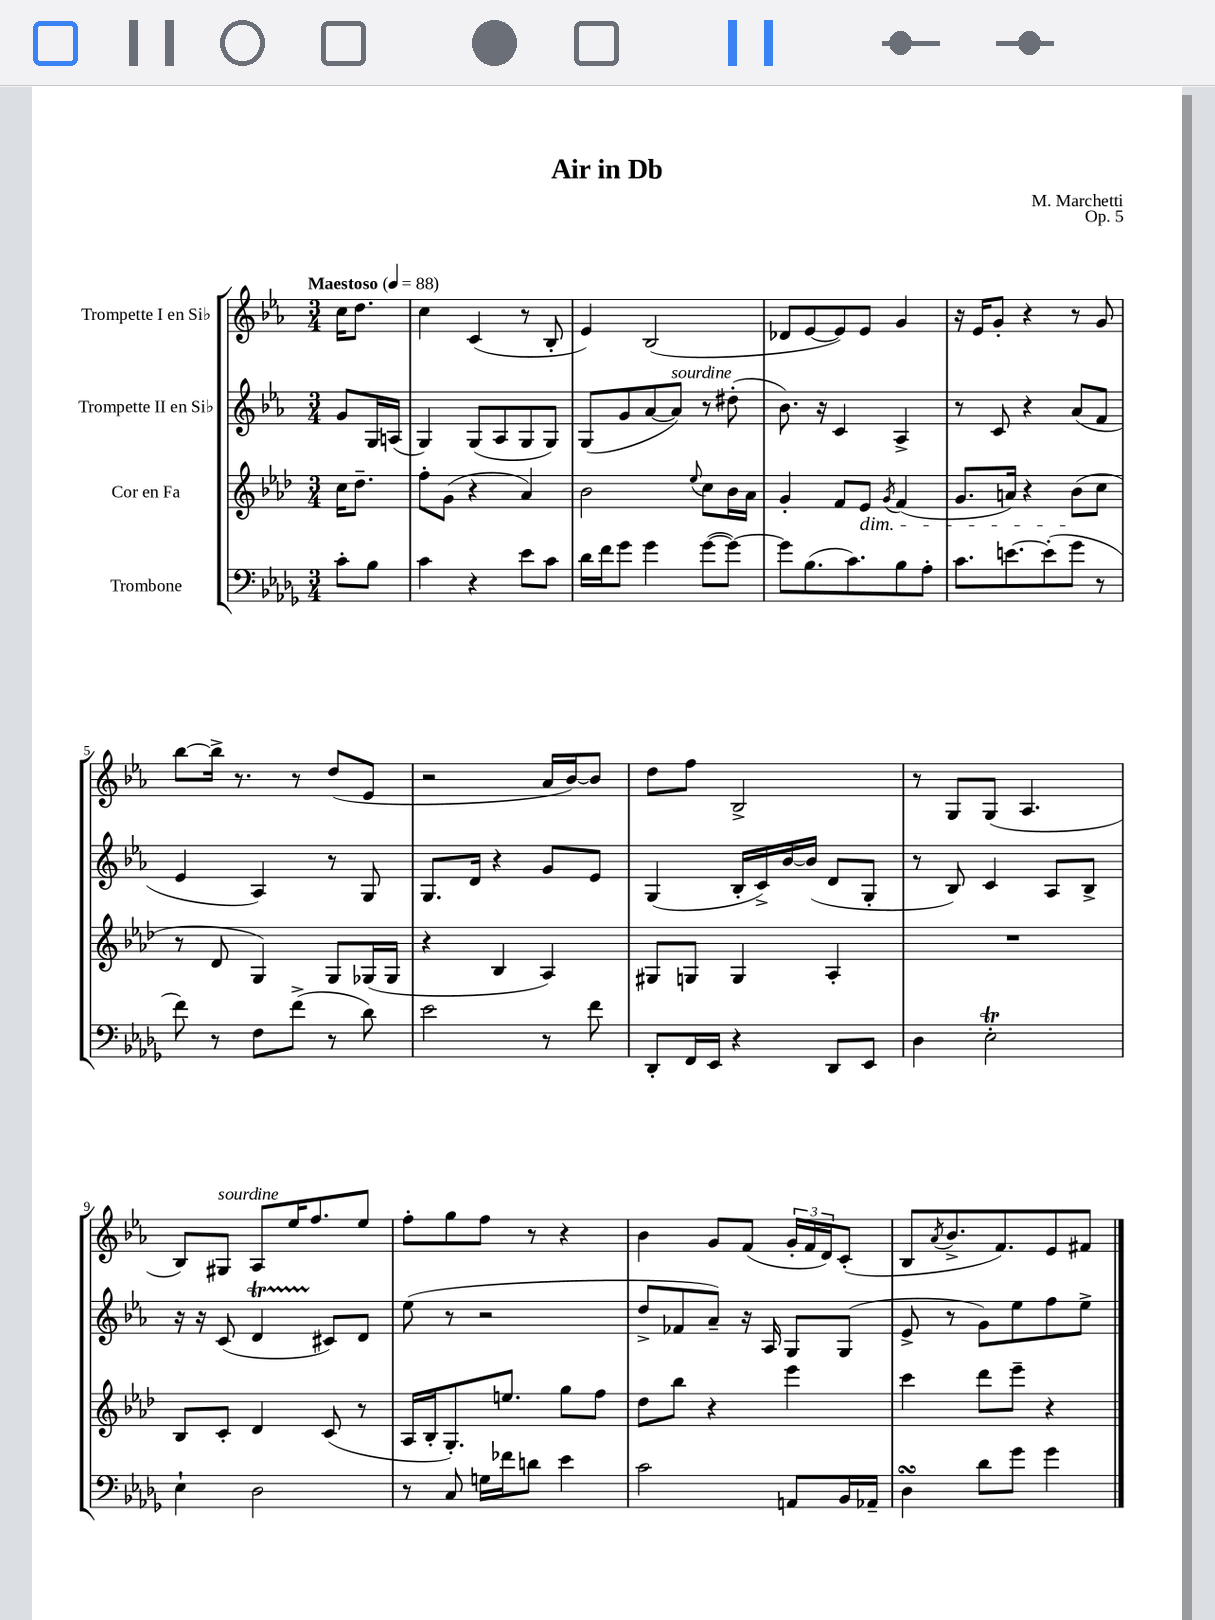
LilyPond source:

\header { title = "Air in Db" composer = "M. Marchetti" opus = "Op. 5" }
<<
\new StaffGroup <<
\new Staff = "s0" \with { instrumentName = "Trompette I en Sib" } {
    \clef treble \key ees \major \numericTimeSignature \time 3/4 \partial 4 \tempo "Maestoso" 4 = 88
    c''16 d''8. |
    c''4 c'4( r8 bes8-. |
    ees'4) bes2( |
    des'8 ees'8~ ees'8) ees'8 g'4 |
    r16 ees'16 g'8-. r4 r8 g'8 |
    bes''8~ bes''16-> r8. r8 d''8( ees'8 |
    r2 aes'16 bes'16~) bes'8 |
    d''8 f''8 bes2-> |
    r8 g8 g8( aes4. |
    bes8) gis8^\markup { \italic "sourdine" } aes8 ees''16 f''8. ees''8 |
    f''8-. g''8 f''8 r8 r4 |
    bes'4 g'8 f'8( \tuplet 3/2 { g'16-. f'16 d'16) } c'8-.( |
    bes8 \acciaccatura { aes'8 } bes'8.-> f'8.) ees'8 fis'8 \bar "|." |
}
\new Staff = "s1" \with { instrumentName = "Trompette II en Sib" } {
    \clef treble \key ees \major \numericTimeSignature \time 3/4 \partial 4
    g'8 g16 a16( |
    g4) g8( aes8 g8 g8) |
    g8( g'8 aes'8~ aes'8^\markup { \italic "sourdine" }) r8 dis''8-.( |
    bes'8.) r16 c'4 aes4-> |
    r8 c'8 r4 aes'8( f'8 |
    ees'4 aes4) r8 g8 |
    g8. d'16 r4 g'8 ees'8 |
    g4( bes16-. c'16->) bes'16~ bes'16( d'8 g8-. |
    r8 bes8) c'4 aes8 bes8-> |
    r16 r16 c'8( d'4\startTrillSpan cis'8\stopTrillSpan) d'8 |
    ees''8( r8 r2 |
    d''8-> fes'8 aes'8--) r16 aes16 g8 g8( |
    ees'8-> r8 g'8) ees''8 f''8 ees''8-> \bar "|." |
}
\new Staff = "s2" \with { instrumentName = "Cor en Fa" } {
    \clef treble \key aes \major \numericTimeSignature \time 3/4 \partial 4
    c''16 des''8.-- |
    f''8-. g'8( r4 aes'4) |
    bes'2 \appoggiatura { ees''8 } c''8 bes'16 aes'16 |
    g'4-. f'8 ees'8\dim \acciaccatura { g'8 } f'4( |
    g'8. a'16) r4 bes'8\!( c''8 |
    r8 des'8 g4) g8 ges16( ges16 |
    r4 bes4 aes4) |
    gis8 g8 g4 aes4-. |
    R2. |
    bes8 c'8-. des'4 c'8( r8 |
    aes16 bes16-. g8.-.) e''8. g''8 f''8 |
    des''8 bes''8 r4 ees'''4 |
    c'''4 des'''8 ees'''8-- r4 \bar "|." |
}
\new Staff = "s3" \with { instrumentName = "Trombone" } {
    \clef bass \key des \major \numericTimeSignature \time 3/4 \partial 4
    c'8-. bes8 |
    c'4 r4 ees'8 c'8 |
    des'16 f'16 ges'8 ges'4 ges'8~( ges'8~) |
    ges'8 bes8.( c'8.) bes8 aes8-. |
    c'8. e'8.~ e'8-.( ges'8 r8 |
    f'8) r8 f8 f'8->( r8 des'8) |
    ees'2 r8 f'8 |
    des,8-. f,16 ees,16 r4 des,8 ees,8 |
    des4 ees2-.\trill |
    ees4-! des2 |
    r8 c8 g16 fes'16 d'8 ees'4 |
    c'2 a,8 bes,16 aes,16-- |
    des4\turn des'8 ges'8 ges'4 \bar "|." |
}
>>
>>
